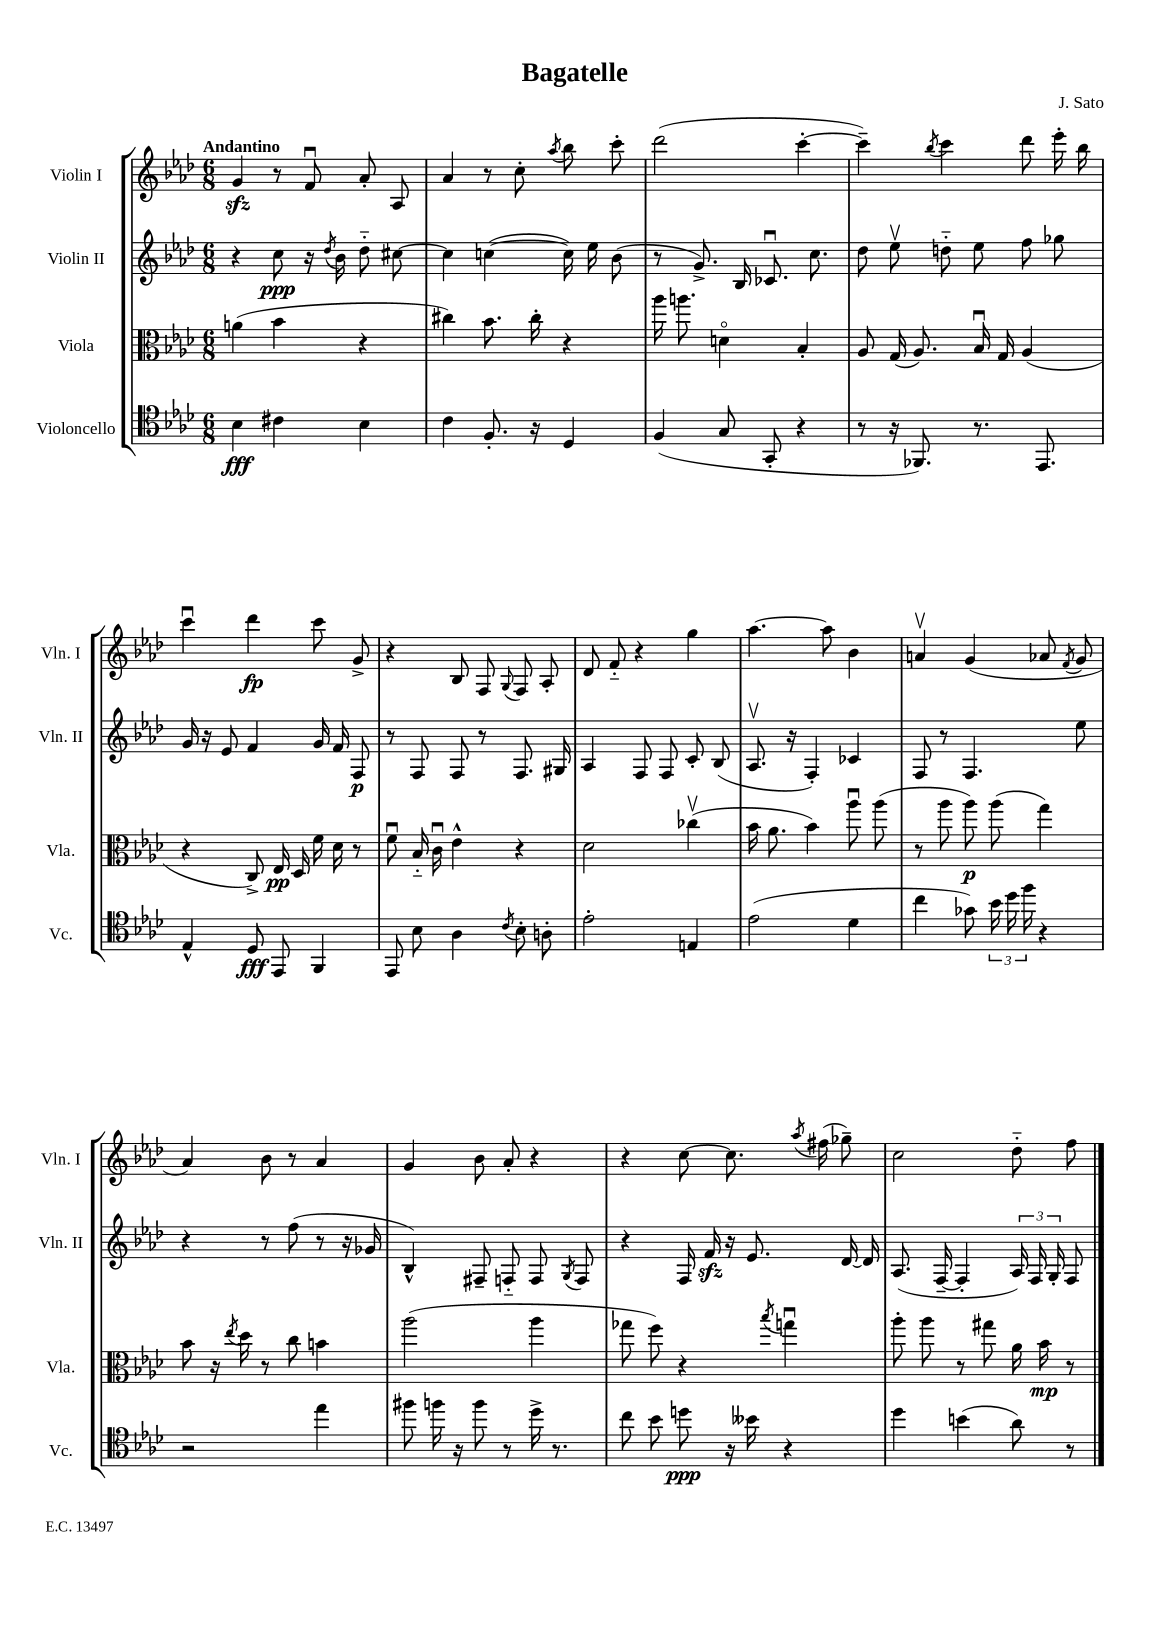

**kern	**dynam	**kern	**dynam	**kern	**dynam	**kern	**dynam
*part4	*part4	*part3	*part3	*part2	*part2	*part1	*part1
*staff4	*staff4	*staff3	*staff3	*staff2	*staff2	*staff1	*staff1
*I"Violoncello	*	*I"Viola	*	*I"Violin II	*	*I"Violin I	*
*I'Vc.	*	*I'Vla.	*	*I'Vln. II	*	*I'Vln. I	*
*clefC4	*	*clefC3	*	*clefG2	*	*clefG2	*
*k[b-e-a-d-]	*	*k[b-e-a-d-]	*	*k[b-e-a-d-]	*	*k[b-e-a-d-]	*
*M6/8	*	*M6/8	*	*M6/8	*	*M6/8	*
=1	=1	=1	=1	=1	=1	=1	=1
!	!	!	!	!	!	!LO:TX:a:B:t=Andantino	!
4B-\	fff	(4an\	.	4r	.	4gzz/	.
4c#X\	.	4b-\	.	8cc\	ppp	8r	.
.	.	.	.	16r	.	8fu/	.
.	.	.	.	8qdd-/	.	.	.
.	.	.	.	16b-\	.	.	.
4B-\	.	4r	.	8dd-\	.	8a-'/	.
.	.	.	.	[8cc#X\	.	8A-/	.
=2	=2	=2	=2	=2	=2	=2	=2
4c\	.	4cc#X\)	.	4cc#\]	.	4a-/	.
8.F'/	.	8.b-\	.	([4ccn\	.	8r	.
.	.	.	.	.	.	8cc'\	.
16r	.	16cc#'\	.	.	.	.	.
.	.	.	.	.	.	8qaa-/	.
4D-/	.	4r	.	16cc\])	.	8bb-\	.
.	.	.	.	16ee-\	.	.	.
.	.	.	.	(8b-\	.	8ccc'\	.
=3	=3	=3	=3	=3	=3	=3	=3
(4F/	.	16aa-\	.	8r	.	(2ddd-\	.
.	.	8.aan\	.	.	.	.	.
.	.	.	.	8.g^/)	.	.	.
8G/	.	4dn\	.	.	.	.	.
.	.	.	.	16B-/	.	.	.
8GG'/	.	.	.	8.c-Xu/	.	.	.
4r	.	4B-'/	.	.	.	[4ccc'\	.
.	.	.	.	8.cc\	.	.	.
=4	=4	=4	=4	=4	=4	=4	=4
8r	.	8A-/	.	8dd-\	.	4ccc~\])	.
16r	.	(16G/	.	8ee-v\	.	.	.
8.FF-X/)	.	8.A-/)	.	.	.	.	.
.	.	.	.	.	.	8qbb-/	.
.	.	.	.	8ddn\	.	4ccc\	.
8.r	.	16B-u/	.	8ee-\	.	.	.
.	.	16G/	.	.	.	.	.
.	.	(4A-/	.	8ff\	.	8ddd-\	.
8.EE-/	.	.	.	.	.	.	.
.	.	.	.	8gg-X\	.	16eee-'\	.
.	.	.	.	.	.	16bb-\	.
!!LO:LB:g=z
=5	=5	=5	=5	=5	=5	=5	=5
4E-^^/	.	4r	.	16g/	.	4cccu\	.
.	.	.	.	16r	.	.	.
.	.	.	.	8e-/	.	.	.
8D-/	fff	8C^/)	.	4f/	.	4ddd-\	fp
8EE-/	.	16E-/	pp	.	.	.	.
.	.	16D-/	.	.	.	.	.
4FF/	.	16f\	.	16g/	.	8ccc\	.
.	.	16d-\	.	16f/	.	.	.
.	.	8r	.	8F/	p	8g^/	.
=6	=6	=6	=6	=6	=6	=6	=6
8EE-/	.	8fu\	.	8r	.	4r	.
8B-\	.	16B-/	.	8F/	.	.	.
.	.	16cu\	.	.	.	.	.
4A-\	.	4e-^^\	.	8F/	.	8B-/	.
.	.	.	.	8r	.	8F/	.
8qc/	.	.	.	.	.	8qqG/	.
8B-'\	.	4r	.	8.F/	.	8F/	.
8An'\	.	.	.	.	.	8A-'/	.
.	.	.	.	16G#X/	.	.	.
=7	=7	=7	=7	=7	=7	=7	=7
2e-'\	.	2d-\	.	4A-/	.	8d-/	.
.	.	.	.	.	.	8f/	.
.	.	.	.	8F/	.	4r	.
.	.	.	.	8F/	.	.	.
4En/	.	(4cc-Xv\	.	8c'/	.	4gg\	.
.	.	.	.	(8B-/	.	.	.
=8	=8	=8	=8	=8	=8	=8	=8
(2e-\	.	16b-\	.	8.A-v/	.	[4.aa-\	.
.	.	8.a-\	.	.	.	.	.
.	.	.	.	16r	.	.	.
.	.	4b-\)	.	4F'/)	.	.	.
.	.	.	.	.	.	8aa-\]	.
4d-\	.	8aa-u\	.	4c-X/	.	4b-\	.
.	.	(8aa-\	.	.	.	.	.
=9	=9	=9	=9	=9	=9	=9	=9
4cc\	.	8r	.	8F/	.	4anv/	.
.	.	8aa-\	.	8r	.	.	.
8g-X\)	.	8aa-\)	p	4.F/	.	(4g/	.
24b-\	.	(8aa-\	.	.	.	.	.
24dd-\	.	.	.	.	.	.	.
24ff\	.	.	.	.	.	.	.
4r	.	4gg\)	.	.	.	8a-X/	.
.	.	.	.	.	.	8qf/	.
.	.	.	.	8ee-\	.	8g/	.
!!LO:LB:g=z
=10	=10	=10	=10	=10	=10	=10	=10
2r	.	8b-\	.	4r	.	4a-/)	.
.	.	16r	.	.	.	.	.
.	.	8qee-/	.	.	.	.	.
.	.	16dd-\	.	.	.	.	.
.	.	8r	.	8r	.	8b-\	.
.	.	8cc\	.	(8ff\	.	8r	.
4ee-\	.	4bn\	.	8r	.	4a-/	.
.	.	.	.	16r	.	.	.
.	.	.	.	16g-X/	.	.	.
=11	=11	=11	=11	=11	=11	=11	=11
8ff#X\	.	(2aa-\	.	4B-^^/)	.	4g/	.
16ffn\	.	.	.	.	.	.	.
16r	.	.	.	.	.	.	.
8ff\	.	.	.	8F#X~/	.	8b-\	.
8r	.	.	.	8Fn/	.	8a-'/	.
16dd-^\	.	4aa-\	.	8F/	.	4r	.
8.r	.	.	.	.	.	.	.
.	.	.	.	8qG/	.	.	.
.	.	.	.	8F/	.	.	.
=12	=12	=12	=12	=12	=12	=12	=12
8cc\	.	8gg-X\	.	4r	.	4r	.
8b-\	.	8ff\)	.	.	.	.	.
8ddn\	ppp	4r	.	16F/	.	[8cc\	.
.	.	.	.	16fzz/	.	.	.
16r	.	.	.	16r	.	8.cc\]	.
16b--X\	.	.	.	8.e-/	.	.	.
.	.	8qbb-/	.	.	.	.	.
4r	.	4ggnu\	.	.	.	.	.
.	.	.	.	.	.	8qaa-/	.
.	.	.	.	.	.	(16ff#X\	.
.	.	.	.	[16d-/	.	8gg-X~\)	.
.	.	.	.	16d-/]	.	.	.
=13	=13	=13	=13	=13	=13	=13	=13
4dd-\	.	8aa-'\	.	(8.A-/	.	2cc\	.
.	.	8aa-\	.	.	.	.	.
.	.	.	.	[16F~/	.	.	.
(4bn\	.	8r	.	4F'/]	.	.	.
.	.	8gg#X\	.	.	.	.	.
8a-\)	.	16a-\	.	24A-/)	.	8dd-\	.
.	.	.	.	24F/	.	.	.
.	.	16b-\	mp	.	.	.	.
.	.	.	.	24G'/	.	.	.
8r	.	8r	.	8F/	.	8ff\	.
==	==	==	==	==	==	==	==
*-	*-	*-	*-	*-	*-	*-	*-
